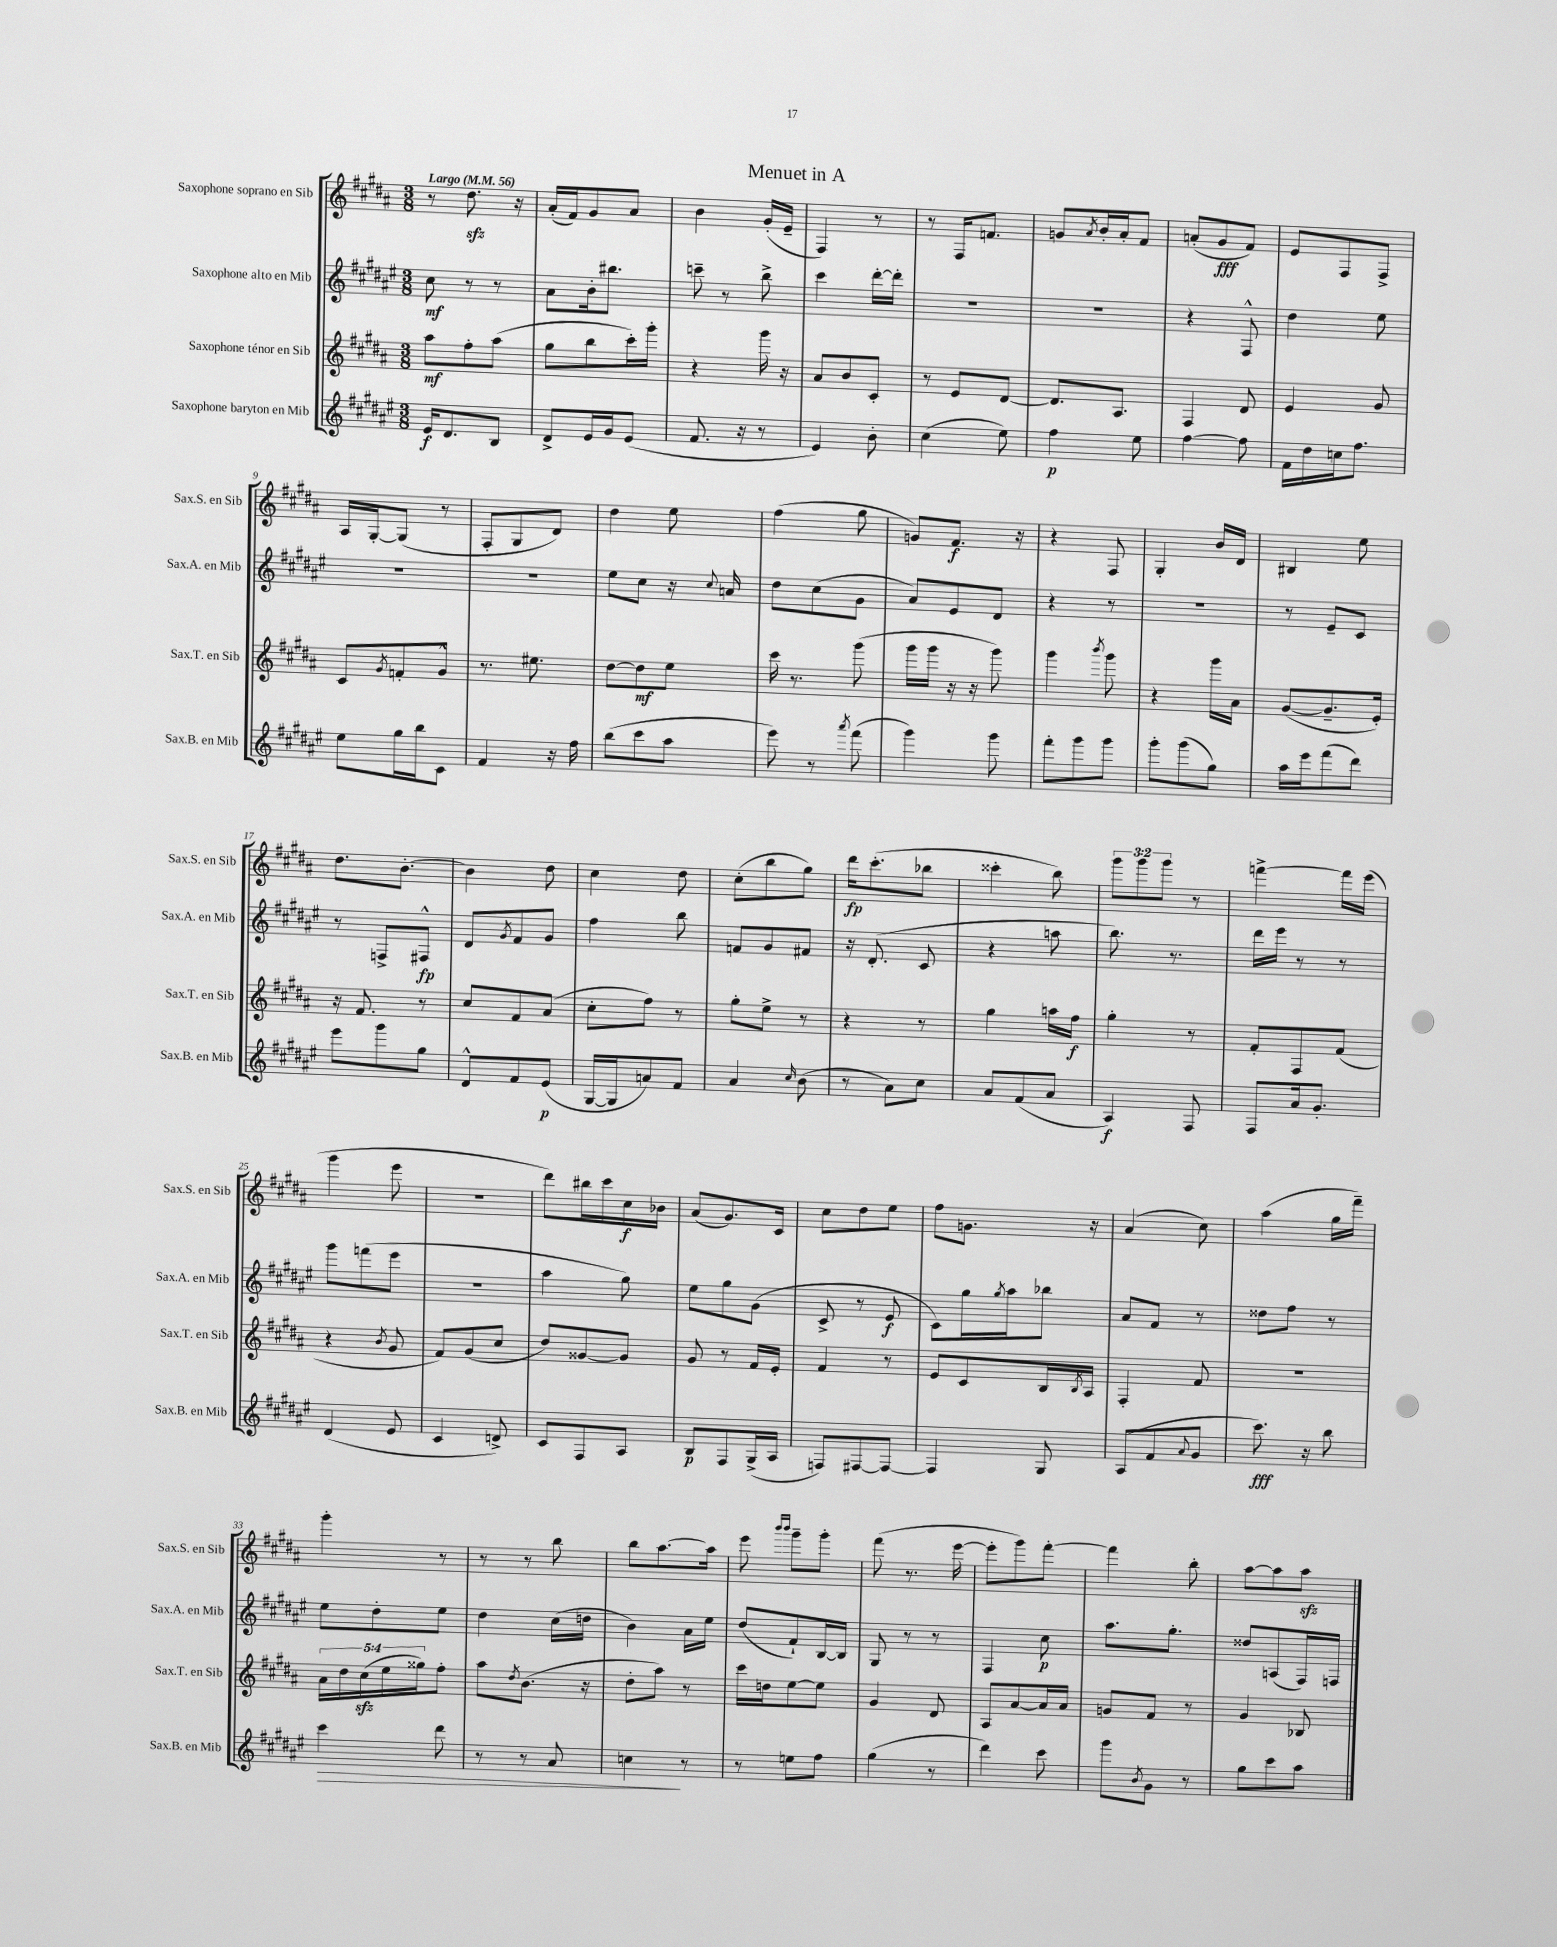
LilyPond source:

\header { title = "Menuet in A" }
<<
\new StaffGroup <<
\new Staff = "s0" \with { instrumentName = "Saxophone soprano en Sib" shortInstrumentName = "Sax.S. en Sib" } {
    \clef treble \key b \major \numericTimeSignature \time 3/8 \override Staff.TupletNumber.text = #tuplet-number::calc-fraction-text \tempo "Largo" 4 = 56
    r8 dis''8.\sfz r16 |
    ais'16-.( fis'16) gis'8 ais'8 |
    b'4 gis'16-.( e'16-- |
    fis4) r8 |
    r8 fis16 f'8. |
    g'8 \acciaccatura { ais'8 } b'16-. ais'16-. fis'8 |
    a'8-.( gis'8\fff fis'8) |
    e'8 fis8 fis8-> |
    ais16 gis16~-. gis8( r8 |
    fis8-. gis8 dis'8) |
    dis''4 e''8 |
    fis''4( gis''8 |
    g'8) fis'8.\f r16 |
    r4 fis8 |
    gis4-. b'16 dis'16 |
    bis4 e''8 |
    dis''8. b'8.~-. |
    b'4 dis''8 |
    cis''4 dis''8 |
    cis''8-.( b''8 gis''8) |
    dis'''16\fp cis'''8.-.( bes''8 |
    cisis'''4-. b''8) |
    \tuplet 3/2 { gis'''8 gis'''8 gis'''8 } r8 |
    f'''4~-> f'''16 e'''16( |
    gis'''4 e'''8 |
    R4. |
    dis'''8) bis''16 cis'''16 cis''16\f bes'16 |
    ais'8( gis'8.) cis'16 |
    cis''8 dis''8 e''8 |
    fis''8 g'8. r16 |
    ais'4( cis''8) |
    ais''4( gis''16 fis'''16--) |
    gis'''4-. r8 |
    r8 r8 b''8 |
    b''8 ais''8.~ ais''16 |
    e'''8 \grace { b'''16 b'''16 } gis'''8-- gis'''8-. |
    fis'''8( r8. e'''16~ |
    e'''8-. gis'''8) fis'''8~-. |
    fis'''4 b''8-. |
    ais''8~ ais''8 ais''8\sfz \bar "|." |
}
\new Staff = "s1" \with { instrumentName = "Saxophone alto en Mib" shortInstrumentName = "Sax.A. en Mib" } {
    \clef treble \key fis \major \numericTimeSignature \time 3/8
    cis''8\mf r8 r8 |
    ais'8 b'16-. bis''8. |
    c'''8-- r8 b''8-> |
    cis'''4 dis'''16~-. dis'''16-. |
    R4. |
    R4. |
    r4 fis8-^ |
    dis''4 eis''8 |
    R4. |
    R4. |
    eis''8 cis''8 r16 \appoggiatura { cis''8 } a'16 |
    dis''8 cis''8( gis'8 |
    ais'8) eis'8 dis'8 |
    r4 r8 |
    R4. |
    r8 eis'8-- cis'8 |
    r8 f8-> fis8-^\fp |
    dis'8 \acciaccatura { gis'8 } fis'8 gis'8 |
    fis''4 b''8 |
    f'8 gis'8 fis'8 |
    r16 dis'8.-.( cis'8 |
    r4 a''8 |
    b''8.) r8. |
    dis'''16 eis'''16 r8 r8 |
    gis'''8 f'''8( eis'''8 |
    R4. |
    ais''4 gis''8) |
    eis''8 gis''8 gis'8( |
    cis'8-> r8 eis'8\f |
    cis'8) gis''16 \acciaccatura { gis''8 } ais''16 bes''8 |
    ais'8 fis'8 r8 |
    disis''8 fis''8 r8 |
    eis''8 dis''8-. eis''8 |
    dis''4 cis''16( d''16 |
    b'4) ais'16 eis''16 |
    dis''8( fis'8-!) b16~ b16 |
    gis8 r8 r8 |
    fis4 cis''8\p |
    ais''8. gis''8.-. |
    disis''8 a8( fis16) f16 \bar "|." |
}
\new Staff = "s2" \with { instrumentName = "Saxophone ténor en Sib" shortInstrumentName = "Sax.T. en Sib" } {
    \clef treble \key b \major \numericTimeSignature \time 3/8 \override Staff.TupletNumber.text = #tuplet-number::calc-fraction-text
    ais''8\mf fis''8-. ais''8( |
    gis''8 b''8 cis'''16-.) gis'''16-. |
    r4 gis'''16 r16 |
    ais'8 b'8 cis'8-. |
    r8 e'8 dis'8~ |
    dis'8. ais8. |
    fis4 dis'8 |
    e'4 gis'8 |
    cis'8 \acciaccatura { gis'8 } f'8-. gis'8-^ |
    r8. eis''8. |
    dis''8~ dis''8\mf e''8 |
    cis'''16 r8. gis'''8( |
    gis'''16 gis'''16 r16 r16 gis'''8) |
    gis'''4 \acciaccatura { b'''8 } gis'''8 |
    r4 gis'''16 ais'16 |
    gis'8~( gis'8.-- e'16-.) |
    r16 fis'8. r8 |
    cis''8 fis'8 ais'8( |
    cis''8-. fis''8) r8 |
    gis''8-. e''8-> r8 |
    r4 r8 |
    gis''4 a''16 fis''16\f |
    gis''4-. r8 |
    fis'8-. fis8 fis'8( |
    r4 \acciaccatura { b'8 } gis'8 |
    fis'8) gis'8( cis''8 |
    dis''8) gisis'8~ gisis'8 |
    gis'8 r8 fis'16 e'16-. |
    fis'4 r8 |
    e'8 cis'8 b16 \acciaccatura { b8 } ais16 |
    fis4-. fis'8 |
    r4. |
    \tuplet 5/4 { ais'16 dis''16 cis''16\sfz( e''16 gisis''16) } fis''8-. |
    ais''8 \acciaccatura { dis''8 } b'8.( r16 |
    dis''8-. ais''8) r8 |
    cis'''16 d''16 e''8~ e''8 |
    gis'4 dis'8 |
    ais8 ais'8~ ais'16 ais'16 |
    g'8 fis'8 r8 |
    gis'4 bes8 \bar "|." |
}
\new Staff = "s3" \with { instrumentName = "Saxophone baryton en Mib" shortInstrumentName = "Sax.B. en Mib" } {
    \clef treble \key fis \major \numericTimeSignature \time 3/8
    eis'16\f dis'8. b8 |
    dis'8-> eis'16 gis'16 eis'8( |
    fis'8. r16 r8 |
    eis'4) b'8-. |
    cis''4( eis''8) |
    fis''4\p eis''8 |
    fis''4~ fis''8 |
    fis'16 dis''16 c''16 fis''8. |
    eis''8 gis''16 b''16 cis'8 |
    fis'4 r16 fis''16 |
    b''8( cis'''8 ais''8 |
    eis'''8) r8 \acciaccatura { ais'''8 } fis'''8( |
    gis'''4) gis'''8 |
    fis'''8-. gis'''8 gis'''8 |
    gis'''8-. gis'''8( gis''8) |
    ais''16 eis'''16 fis'''8( dis'''8) |
    eis'''8 gis'''8 gis''8 |
    dis'8-^ fis'8 eis'8\p( |
    gis16~ gis16 a'8) fis'8 |
    ais'4 \grace { cis''16 } b'8( |
    r8 ais'8) cis''8 |
    ais'8 fis'8( ais'8 |
    ais4\f) fis8 |
    fis8 ais'16 gis'8.-. |
    dis'4( eis'8 |
    cis'4 d'8->) |
    cis'8 fis8 ais8 |
    b8\p fis8 gis16->( ais16 |
    f8) fis8~ fis8~ |
    fis4 gis8 |
    ais8( fis'8 \appoggiatura { ais'8 } gis'8 |
    cis'''8.\fff) r16 b''8 |
    cis'''4\> dis'''8 |
    r8 r8 ais'8 |
    c''4\! r8 |
    r8 e''8 fis''8 |
    gis''4( r8 |
    dis'''4) cis'''8 |
    gis'''8 \acciaccatura { b'8 } gis'8 r8 |
    gis''8 cis'''8 ais''8 \bar "|." |
}
>>
>>
